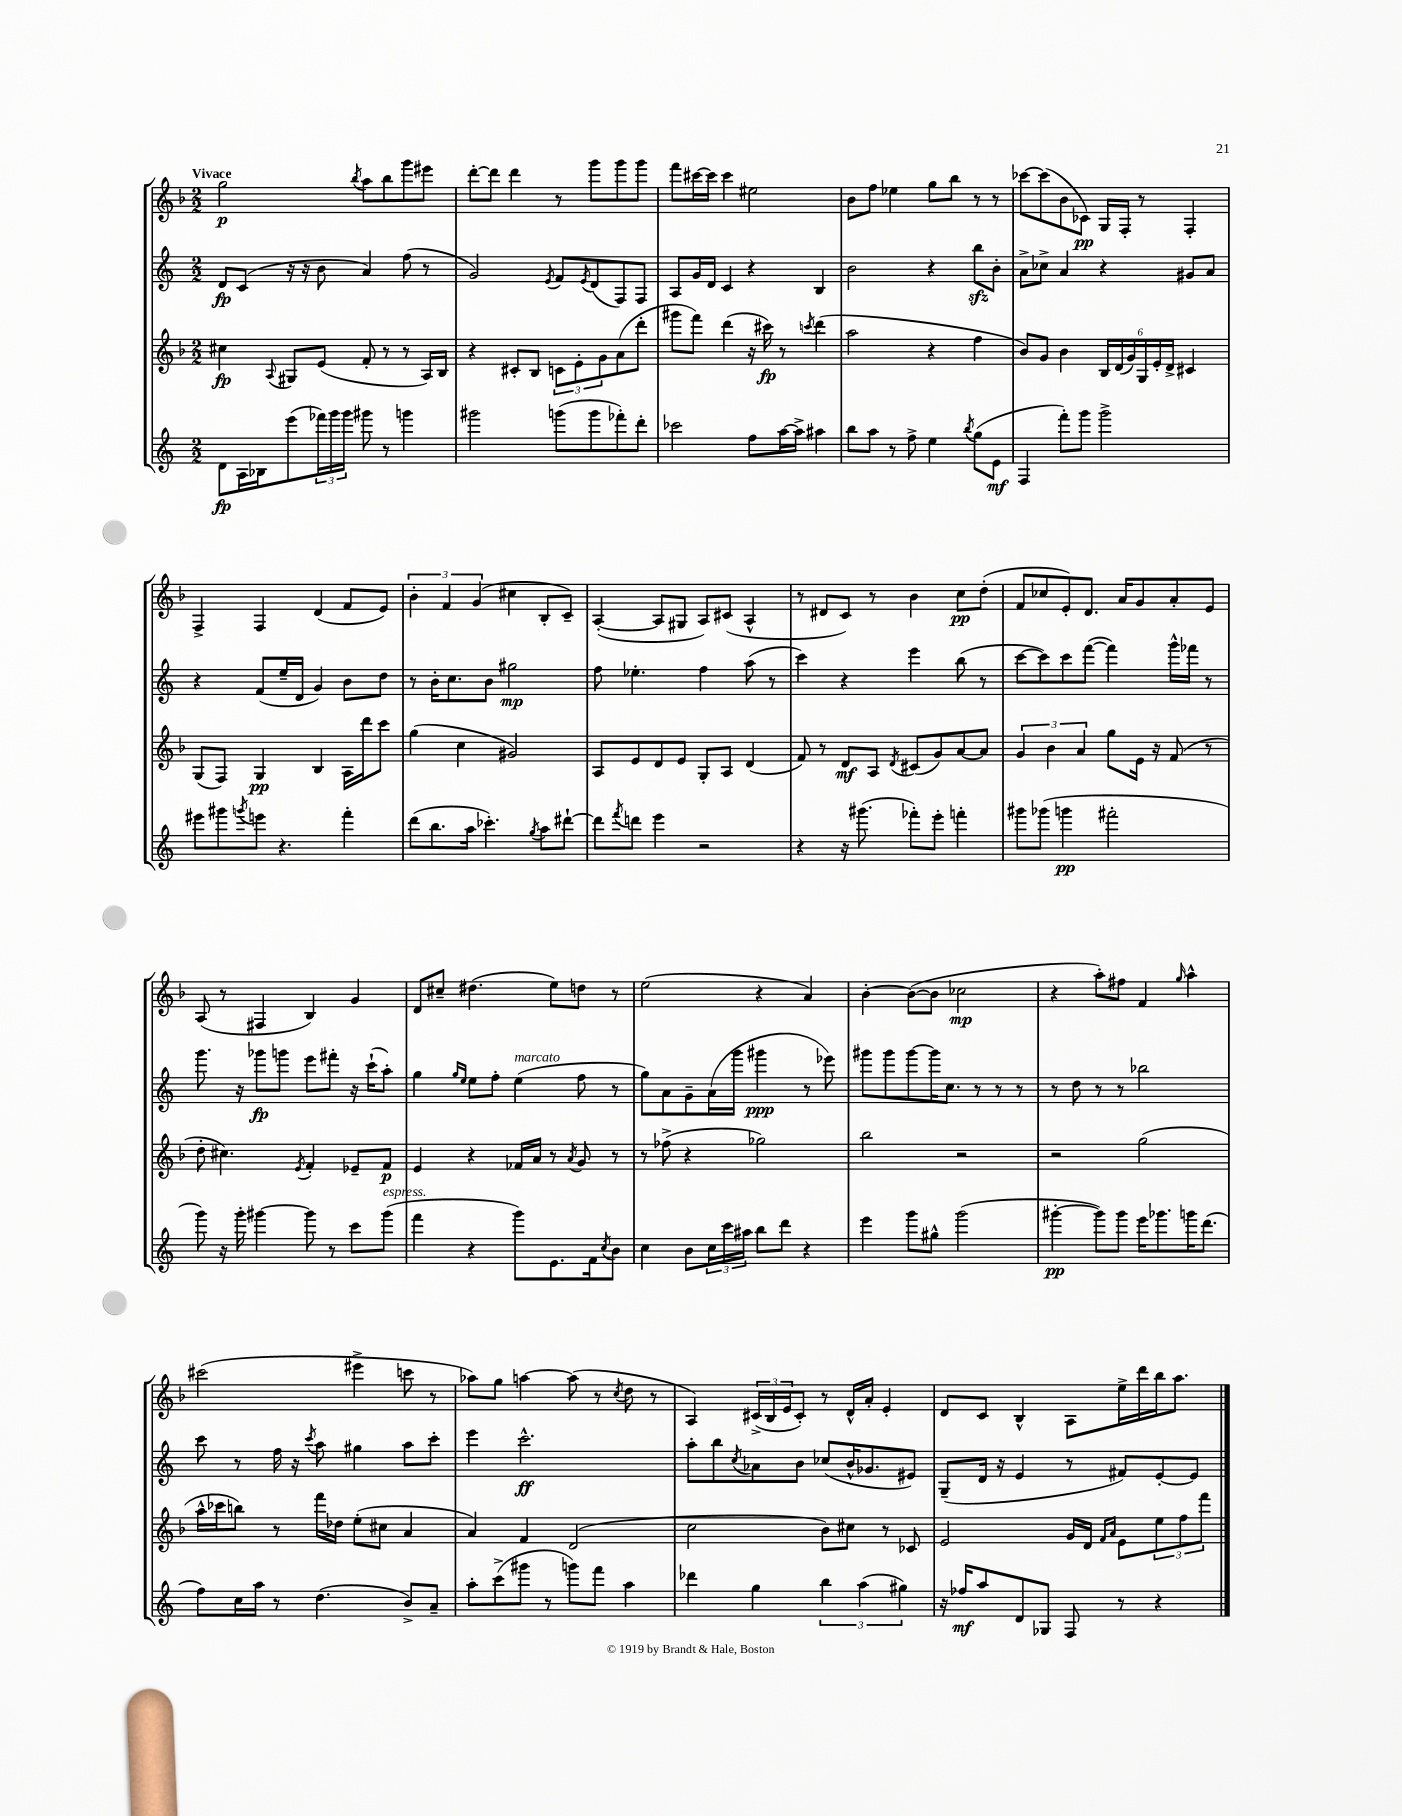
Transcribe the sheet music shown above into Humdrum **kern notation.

**kern	**dynam	**kern	**dynam	**kern	**dynam	**kern	**dynam
*part4	*part4	*part3	*part3	*part2	*part2	*part1	*part1
*staff4	*staff4	*staff3	*staff3	*staff2	*staff2	*staff1	*staff1
*clefG2	*	*clefG2	*	*clefG2	*	*clefG2	*
*k[]	*	*k[b-]	*	*k[]	*	*k[b-]	*
*M2/2	*	*M2/2	*	*M2/2	*	*M2/2	*
=1	=1	=1	=1	=1	=1	=1	=1
!	!	!	!	!	!	!LO:TX:a:B:t=Vivace	!
8d\L	fp	4cc#X\	fp	8d/L	fp	2gg\	p
16A\L	.	.	.	(8c/J	.	.	.
16B-X\J	.	.	.	.	.	.	.
.	.	8qqA/	.	.	.	.	.
(8eee\	.	8G#X/L	.	16r	.	.	.
.	.	.	.	16r	.	.	.
24fff-X\L)	.	(8e/J	.	8b\	.	.	.
24ggg\	.	.	.	.	.	.	.
24ggg\JJ	.	.	.	.	.	.	.
.	.	.	.	.	.	8qbb-/	.
8ggg#X\	.	8f'/	.	4a/)	.	8aa\L	.
8r	.	8r	.	.	.	8bb-\	.
4gggn\	.	8r	.	(8ff\	.	8ggg\	.
.	.	16A/LL)	.	8r	.	8eee#X\J	.
.	.	16B-/JJ	.	.	.	.	.
=2	=2	=2	=2	=2	=2	=2	=2
2ggg#X\	.	4r	.	2g/)	.	[8ddd'\L	.
.	.	.	.	.	.	8ddd\J]	.
.	.	8c#X'/L	.	.	.	4ddd\	.
.	.	8B-/J	.	.	.	.	.
.	.	.	.	8qe/	.	.	.
(8gggn\L	.	12cn\L	.	8f/L	.	8r	.
.	.	12e'\	.	.	.	.	.
.	.	.	.	8qe/	.	.	.
8ggg\	.	.	.	(8d/	.	8ggg\L	.
.	.	12g\	.	.	.	.	.
8fff-X'\)	.	(8a\	.	8F/)	.	8ggg\	.
8ddd'\J	.	8ddd'\J	.	8F/J	.	8ggg\J	.
=3	=3	=3	=3	=3	=3	=3	=3
2ccc-X\	.	8ggg#X\L	.	8A/L	.	8fff\L	.
.	.	8fff\J)	.	16g/L	.	[16ccc#X\L	.
.	.	.	.	16d/JJ	.	16ccc#\JJ]	.
.	.	(4ddd\	.	4c/	.	4ccc#\	.
8ff\L	.	16r	.	4r	.	2ee#X\	.
.	.	16ccc#X\)	fp	.	.	.	.
[16aa\L	.	8r	.	.	.	.	.
16aa^\JJ]	.	.	.	.	.	.	.
.	.	8qcccn/	.	.	.	.	.
4aa#X\	.	(4ddd\	.	4B/	.	.	.
=4	=4	=4	=4	=4	=4	=4	=4
8bb\L	.	2aa\	.	2b\	.	8b-\L	.
8aa\J	.	.	.	.	.	8ff\J	.
8r	.	.	.	.	.	4ee-X\	.
8ff^\	.	.	.	.	.	.	.
4ee\	.	4r	.	4r	.	8gg\L	.
.	.	.	.	.	.	8bb-\J	.
8qbb/	.	.	.	.	.	.	.
(8gg\L	.	4ff\	.	8bbzz\L	.	8r	.
8e\J	mf	.	.	8b'\J	.	8r	.
=5	=5	=5	=5	=5	=5	=5	=5
4F/	.	8b-/L)	.	8a^\L	.	[8ccc-X\L	.
.	.	8g/J	.	8cc-X^\J	.	(8ccc-\]	.
8fff'\L)	.	4b-\	.	4a/	.	8b-\	.
8ggg\J	.	.	.	.	.	8c-X\J)	pp
2ggg^\	.	24B-/LL	.	4r	.	16G/LL	.
.	.	(24d/	.	.	.	.	.
.	.	.	.	.	.	16F'/JJ	.
.	.	24g/)	.	.	.	.	.
.	.	24G/	.	.	.	8r	.
.	.	24e'/	.	.	.	.	.
.	.	24d^/JJ	.	.	.	.	.
.	.	4c#X/	.	8g#X/L	.	4F'/	.
.	.	.	.	8a/J	.	.	.
!!LO:LB:g=z
=6	=6	=6	=6	=6	=6	=6	=6
8eee#X\L	.	(8G/L	.	4r	.	4F^/	.
8ggg#X\	.	8F/J)	.	.	.	.	.
8qgggn/	.	.	.	.	.	.	.
8eeen\J	.	4G/	pp	(8f/L	.	4F/	.
4.r	.	.	.	16ee~/L	.	.	.
.	.	.	.	16d/JJ	.	.	.
.	.	4B-/	.	4g/)	.	(4d/	.
4fff'\	.	16A\LL	.	8b\L	.	8f/L	.
.	.	16ddd\J	.	.	.	.	.
.	.	8ccc\J	.	8dd\J	.	8e/J)	.
=7	=7	=7	=7	=7	=7	=7	=7
(8ddd\L	.	(4gg\	.	8r	.	6b-'\	.
8.bb\	.	.	.	16b'\KL	.	.	.
.	.	.	.	.	.	6f/	.
.	.	.	.	8.cc\	.	.	.
.	.	4cc\	.	.	.	.	.
16aa\Jk	.	.	.	.	.	.	.
.	.	.	.	.	.	(6g/	.
4.ccc-X'\)	.	.	.	8b\J	.	.	.
.	.	2g#X/)	.	2gg#X\	mp	4cc#X\	.
8qgg/	.	.	.	.	.	.	.
8aa\L	.	.	.	.	.	8B-'/L	.
[8ddd#X`\J	.	.	.	.	.	8c~/J)	.
=8	=8	=8	=8	=8	=8	=8	=8
8ddd#\L]	.	8A/L	.	8ff\	.	([4A'/	.
8qfff/	.	.	.	.	.	.	.
8dddn\J	.	8e/	.	4.ee-X'\	.	.	.
4eee\	.	8d/	.	.	.	8A/L]	.
.	.	8e/J	.	.	.	8G#X/J	.
2r	.	8G'/L	.	4ff\	.	8A/L)	.
.	.	8A/J	.	.	.	(8c#X/J	.
.	.	(4d/	.	(8aa\	.	4A^^/	.
.	.	.	.	8r	.	.	.
=9	=9	=9	=9	=9	=9	=9	=9
4r	.	8f/)	.	4ccc\)	.	8r	.
.	.	8r	.	.	.	8d#X/L	.
16r	.	8d/L	mf	4r	.	8c/J)	.
(8.ggg#X\	.	.	.	.	.	.	.
.	.	8A/J	.	.	.	8r	.
.	.	8qd/	.	.	.	.	.
8fff-X'\L)	.	(8c#X/L	.	4eee\	.	4b-\	.
8eee'\J	.	8g/)	.	.	.	.	.
4fffn'\	.	[8a/	.	(8bb\	.	8cc\L	pp
.	.	8a/J]	.	8r	.	(8dd'\J	.
=10	=10	=10	=10	=10	=10	=10	=10
8ggg#X\L	.	6g/	.	[8ccc\L	.	8f/L	.
(8ggg-X\J	.	.	.	8ccc\])	.	8cc-X/	.
.	.	6b-\	.	.	.	.	.
4gggn\	pp	.	.	8ccc\	.	8e'/)	.
.	.	6a/	.	.	.	.	.
.	.	.	.	([8fff\J	.	8.d/J	.
2fff#X'\	.	8gg\L	.	4fff\])	.	.	.
.	.	.	.	.	.	16a/KL	.
.	.	16e\Jk	.	.	.	8g/	.
.	.	16r	.	.	.	.	.
.	.	(8f/	.	16ggg^^\LL	.	8a'/	.
.	.	.	.	16fff-X\JJ	.	.	.
.	.	8r	.	8r	.	8e/J	.
!!LO:LB:g=z
=11	=11	=11	=11	=11	=11	=11	=11
8ggg\)	.	8dd'\	.	8.ggg\	.	(8A/	.
16r	.	4.cc#X\)	.	.	.	8r	.
16ggg'\	.	.	.	16r	.	.	.
[4ggg#X\	.	.	.	8ggg-X\L	fp	4F#X/	.
.	.	.	.	8gggn\J	.	.	.
.	.	8qe/	.	.	.	.	.
8ggg#\]	.	4f'/	.	8eee\L	.	4B-/)	.
8r	.	.	.	8fff#X'\J	.	.	.
8ccc\L	.	8e-X~/L	.	16r	.	4g/	.
.	.	.	.	(16ccc`\KL	.	.	.
!LO:TX:a:i:t=espress.	!	!	!	!	!	!	!
(8ggg#\J	.	8f/J	p	8aa'\J)	.	.	.
=12	=12	=12	=12	=12	=12	=12	=12
4fff\	.	4e/	.	4gg\	.	8d/L	.
.	.	.	.	.	.	8cc#X~/J	.
.	.	.	.	16qqgg/LL	.	.	.
.	.	.	.	16qqee/JJ	.	.	.
4r	.	4r	.	8ee\L	.	(4.dd#X\	.
.	.	.	.	8ff'\J	.	.	.
!	!	!	!	!LO:TX:a:i:t=marcato	!	!	!
8ggg\L)	.	16f-X/LL	.	(4ee\	.	.	.
.	.	16a/JJ	.	.	.	.	.
8.e\	.	8r	.	.	.	8ee\L)	.
.	.	8qa/	.	.	.	.	.
.	.	8g/	.	8ff\	.	8ddn\J	.
16f\k	.	.	.	.	.	.	.
8qcc/	.	.	.	.	.	.	.
8b\J	.	8r	.	8r	.	8r	.
=13	=13	=13	=13	=13	=13	=13	=13
4cc\	.	8r	.	8gg\L)	.	(2ee\	.
.	.	(8ff-X^\	.	8a\	.	.	.
8b\L	.	4r	.	8g~\	.	.	.
24cc\L	.	.	.	(16a\L	.	.	.
24ccc\	.	.	.	.	.	.	.
.	.	.	.	16ggg\JJ	.	.	.
24aa#X\JJ	.	.	.	.	.	.	.
8bb\L	.	2gg-X\)	.	4ggg#X\	ppp	4r	.
8ddd\J	.	.	.	.	.	.	.
4r	.	.	.	8r	.	4a/)	.
.	.	.	.	8eee-X\)	.	.	.
=14	=14	=14	=14	=14	=14	=14	=14
4eee\	.	2bb-\	.	8ggg#X\L	.	[4b-'\	.
.	.	.	.	8ggg#\	.	.	.
8ggg\L	.	.	.	[8ggg#\	.	(8b-\L_	.
8gg#X^^\J	.	.	.	16ggg#\K]	.	8b-\J]	.
.	.	.	.	8.cc\J	.	.	.
(2ggg\	.	2r	.	.	.	2cc-X\	mp
.	.	.	.	8r	.	.	.
.	.	.	.	8r	.	.	.
.	.	.	.	8r	.	.	.
=15	=15	=15	=15	=15	=15	=15	=15
[4ggg#X'\	pp	2r	.	8r	.	4r	.
.	.	.	.	8dd\	.	.	.
8ggg#\L])	.	.	.	8r	.	8aa'\L)	.
8ggg#\J	.	.	.	8r	.	8ff#X\J	.
16eee\KL	.	(2gg\	.	2bb-X\	.	4f/	.
8.ggg-X\	.	.	.	.	.	.	.
.	.	.	.	.	.	16qqgg/	.
16gggn\K	.	.	.	.	.	4aa^^\	.
(8.ddd\J	.	.	.	.	.	.	.
!!LO:LB:g=z
=16	=16	=16	=16	=16	=16	=16	=16
8ff\L)	.	16aa^^\LL	.	8ccc\	.	(2ccc#X\	.
.	.	16ccc-X\J	.	.	.	.	.
16cc\L	.	8bbn\J)	.	8r	.	.	.
16aa\JJ	.	.	.	.	.	.	.
8r	.	8r	.	16ff\	.	.	.
.	.	.	.	16r	.	.	.
.	.	.	.	8qccc/	.	.	.
(4.dd\	.	16fff\LL	.	8aa\	.	.	.
.	.	16dd-X\JJ	.	.	.	.	.
.	.	(8ee'\L	.	4gg#X\	.	4eee#X^\	.
.	.	8cc#X\J	.	.	.	.	.
8b^/L)	.	4a/	.	8aa\L	.	8cccn\	.
8a~/J	.	.	.	8ccc'\J	.	8r	.
=17	=17	=17	=17	=17	=17	=17	=17
8aa'\L	.	4a/)	.	4eee\	.	8aa-X\L)	.
(8ccc^\	.	.	.	.	.	8gg\J	.
8ggg#X\J	.	4f/	.	2.ccc^^\	ff	[4aan\	.
8r	.	.	.	.	.	.	.
8gggn\L)	.	(2d/	.	.	.	(8aa\]	.
8fff\J	.	.	.	.	.	8r	.
.	.	.	.	.	.	8qcc/	.
4aa\	.	.	.	.	.	8dd\	.
.	.	.	.	.	.	8r	.
=18	=18	=18	=18	=18	=18	=18	=18
4ddd-X\	.	2cc\	.	8aa'\L	.	4A/)	.
.	.	.	.	8bb\	.	.	.
.	.	.	.	8qcc/	.	.	.
4gg\	.	.	.	8a-X\	.	(24c#X^/LL	.
.	.	.	.	.	.	24B-/	.
.	.	.	.	.	.	24e/J	.
.	.	.	.	8b\J	.	8c#'/J)	.
6bb\	.	8b-\L)	.	(8cc-X/L	.	8r	.
.	.	8cc#X\J	.	16b^^/K	.	16d^^/LL	.
(6aa\	.	.	.	.	.	.	.
.	.	.	.	8.g-X/	.	16a'/JJ	.
.	.	8r	.	.	.	4e'/	.
6gg#X\)	.	.	.	.	.	.	.
.	.	8c-X/	.	8e#X/J)	.	.	.
=19	=19	=19	=19	=19	=19	=19	=19
16r	.	2e/	.	(8G~/L	.	8d/L	.
16ff-X/KL	mf	.	.	.	.	.	.
8aa/	.	.	.	16d/Jk	.	8c/J	.
.	.	.	.	16r	.	.	.
8d/	.	.	.	4e/	.	4B-^^/	.
8G-X/J	.	.	.	.	.	.	.
8F/	.	16g/LL	.	8r	.	8A\L	.
.	.	16d/JJ	.	.	.	.	.
.	.	16qqf/LL	.	.	.	.	.
.	.	16qqa/JJ	.	.	.	.	.
8r	.	8e\L	.	8f#X/L)	.	16ee^\L	.
.	.	.	.	.	.	16ddd\	.
4r	.	12ee\	.	[8e'/	.	16bb-\J	.
.	.	.	.	.	.	8.aa\J	.
.	.	12ff\	.	.	.	.	.
.	.	.	.	8e/J]	.	.	.
.	.	12fff\J	.	.	.	.	.
==	==	==	==	==	==	==	==
*-	*-	*-	*-	*-	*-	*-	*-
